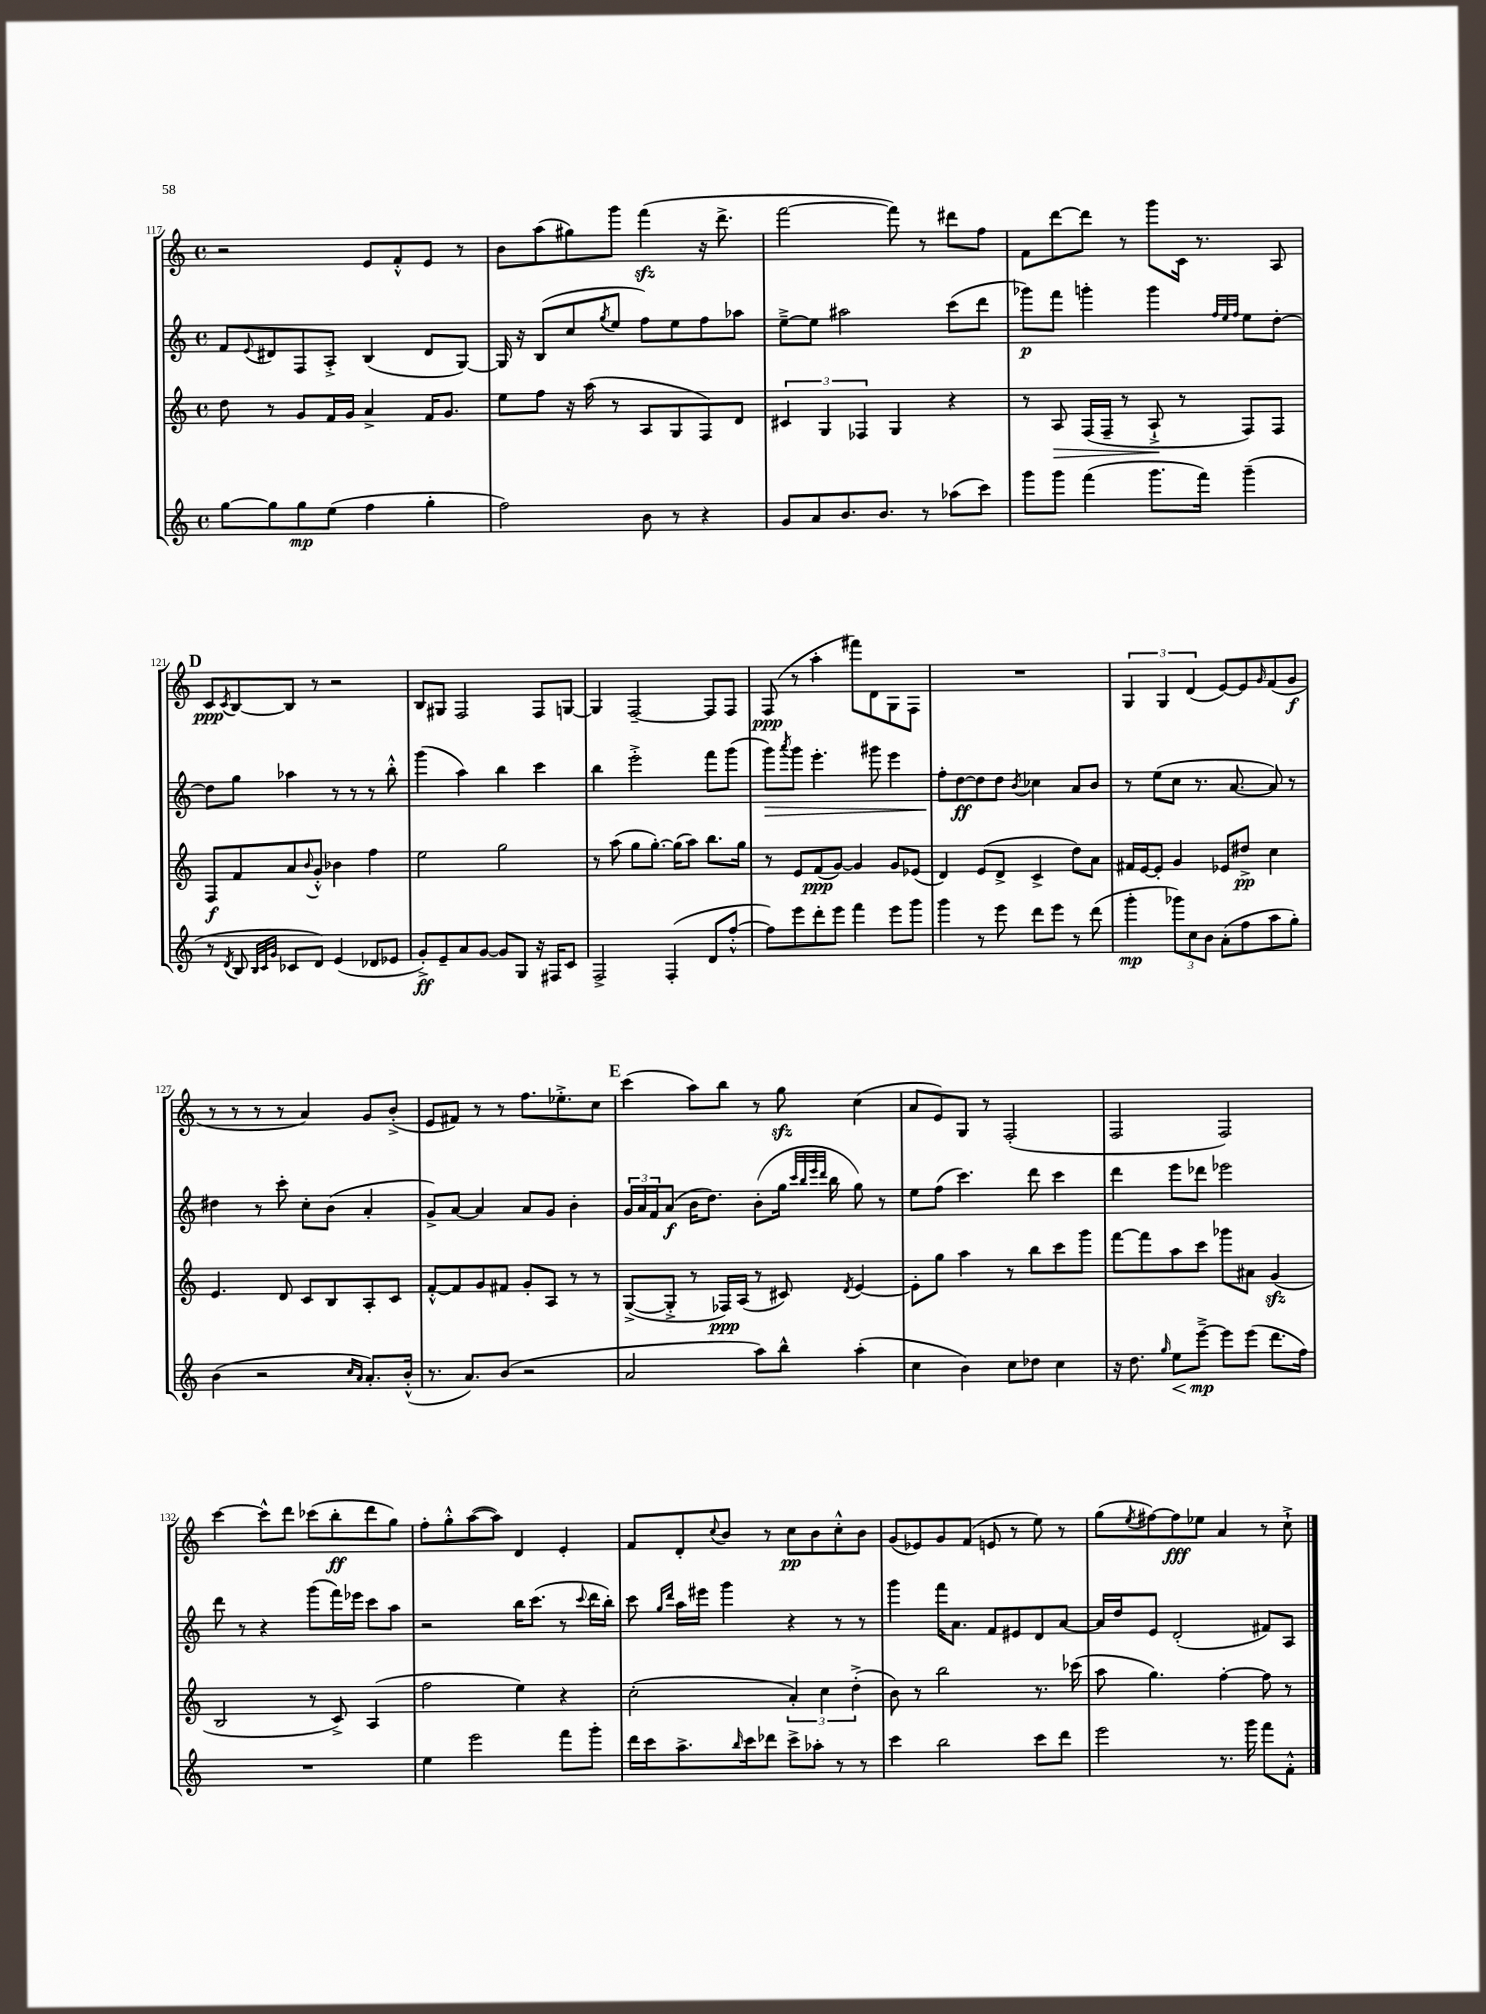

**kern	**kern	**kern	**kern
*staff4	*staff3	*staff2	*staff1
*clefG2	*clefG2	*clefG2	*clefG2
*k[]	*k[]	*k[]	*k[]
*M4/4	*M4/4	*M4/4	*M4/4
*met(c)	*met(c)	*met(c)	*met(c)
[8gg\L	8dd\	8f/L	2r
.	.	8qqe/	.
8gg\]	8r	8d#/	.
8gg\	8g/L	8F/	.
(8ee\J	16f/L	8A'^/J	.
.	16g/JJ	.	.
4ff\	4a^/	(4B/	8e/L
.	.	.	8f'^^/
4gg'\	16f/LK	8d#/L	8e/J
.	8.g/J	.	.
.	.	[8G/J)	8r
=	=	=	=
2ff\)	8ee\L	16G/]	8b\L
.	.	16r	.
.	8ff\J	(8B/L	(8aa\
.	16r	8cc/	8gg#\)
.	(16aa\	.	.
.	.	8qgg/	.
.	8r	8ee/J	8ggg\J
8b\	8A/L	8ff\L)	(4fff\
8r	8G/	8ee\	.
4r	8F/)	8ff\	16r
.	.	.	8.ddd^\
.	8d/J	8aa-\J	.
=	=	=	=
8g/L	6c#/	[8ee~^\L	[2fff\
8a/	.	8ee\]J	.
.	6G/	.	.
8.b/	.	2aa#\	.
.	6F-/	.	.
8.b/J	.	.	.
.	4G/	.	8fff\])
8r	.	.	8r
(8aa-\L	4r	(8ccc\L	8ddd#\L
8ccc\J)	.	8ddd\J	8ff\J
=	=	=	=
8ggg\L	8r	8ggg-\L)	8f\L
8ggg\J	8A/	8fff\J	[8ddd\
(4fff\	(16F/LL	4ggg'\	8ddd\]J
.	16F~/JJ	.	.
.	8r	.	8r
8.ggg\L	8A`^/	4ggg\	8ggg\L
.	8r	.	16c\Jk
16fff\Jk)	.	.	8.r
.	.	32qqff/LLL	.
.	.	32qqee/	.
.	.	32qqff/JJJ	.
(4ggg~\	8F/L)	8ee\L	.
.	8F/J	[8dd'\J	8A/
=	=	=	=
8r	8F/L	8dd\]L	8c/L
8qd/	.	.	8qc/
8B/	8f/	8gg\J	[8B/
32qqB/LLL	.	.	.
32qqc/	.	.	.
32qqg/JJJ	.	.	.
8c-/L	8a/	4aa-\	8B/]J
.	8qqb/	.	.
8d/J)	8g'^^/J	.	8r
(4e/	4b-\	8r	2r
.	.	8r	.
8d-/L	4ff\	8r	.
8e-/J	.	8bb'^^\	.
=	=	=	=
8g'^/L)	2ee\	(4ggg\	8B/L
8e~/	.	.	8G#/J
8a/	.	4aa\)	2F/
[8g/J	.	.	.
8g/]L	2gg\	4bb\	.
8G/J	.	.	.
16r	.	4ccc\	8F/L
16F#/LK	.	.	.
8c/J	.	.	[8G/J
=	=	=	=
2F^/	8r	4bb\	4G/]
.	(8aa\	.	.
.	8gg\L	2eee'^\	[2F~/
.	[8.gg'\J)	.	.
(4F'/	.	.	.
.	(16gg\]LK	.	.
.	8aa\J)	.	.
8d/L	8.bb\L	8fff\L	8F/]L
[8ff'^^/J	.	(8ggg\J	8F/J
.	16gg\Jk	.	.
=	=	=	=
8ff\]L)	8r	8ggg\L)	(8F/
.	.	8qaaa/	.
8eee\	8e/L	8ggg\J	8r
8ddd'\	(8f/	4.eee'\	4aa'\
8eee\J	[8g/J)	.	.
4fff\	4g/]	.	8fff#\L)
.	.	8ggg#\	8d\
8eee\L	8g/L	4eee\	8G\
8ggg\J	(8e-/J	.	8F\J
=	=	=	=
4ggg\	4d/)	8ff'\L	1r
.	.	[8dd\	.
8r	(8e/L	8dd\]	.
8eee\	8d^/J	8dd\J	.
.	.	8qb/	.
8ddd\L	4c^/	4cc-\	.
8eee\J	.	.	.
8r	8dd\L)	8a/L	.
(8ddd\	8a\J	8b/J	.
=	=	=	=
4ggg'\	16f#/LL	8r	6G/
.	[16e/J	.	.
.	8e'/]J	(8ee\L	.
.	.	.	6G/
12ggg-\L)	4g/	8cc\J	.
12cc\	.	.	(6d/
.	.	8.r	.
12b\J	.	.	.
(8a'\L	8e-/L	.	[8e/L)
.	.	[8.a/	.
8ff\	8dd#^/J	.	8e/]
.	.	.	16qqg/
8aa\	4cc\	8a/])	(8f/
8gg'\J)	.	8r	8g/J
=	=	=	=
(4b\	4.e/	4dd#\	8r
.	.	.	8r
2r	.	8r	8r
.	8d/	8ccc'\	8r
.	8c/L	8cc'\L	4a/)
.	8B/	(8b\J	.
16qqcc/LL	.	.	.
16qqa/JJ	.	.	.
8.a'/L)	8A'/	4a'/	8g/L
.	8c/J	.	(8b'^/J
(16b'^^/Jk	.	.	.
=	=	=	=
8.r	[8f'^^/L	8g^/L)	8e/L
.	8f/]	[8a/J	8f#/J)
8.a/L)	.	.	.
.	8g/	4a/]	8r
(8b/J	8f#/J	.	8r
2r	8g'/L	8a/L	8.ff\L
.	8A/J	8g/J	.
.	.	.	8.ee-'^\
.	8r	4b'\	.
.	8r	.	8cc\J
=	=	=	=
2a/	([8G^/L	24g/LL	(4ccc\
.	.	24a/	.
.	.	24f/J	.
.	8G'^/]J	(8a/J	.
.	8r	16b\LK	8aa\L)
.	.	8.dd\J)	.
.	16F-/LL)	.	8bb\J
.	(16A/JJ	.	.
8aa\L)	8r	(8b'\L	8r
8bb^^\J	8c#/)	16gg\Jk	8gg\
.	.	32qqccc/LLL	.
.	.	32qqbb/	.
.	.	32qqeee/	.
.	.	32qqddd/JJJ	.
.	.	16bb\	.
.	8qd/	.	.
(4aa'\	[4e/	8gg\)	(4cc\
.	.	8r	.
=	=	=	=
4cc\	8e'\]L	8ee\L	8a/L
.	8gg\J	(8ff\J	8e/)
4b\)	4aa\	4.ccc\)	8G/J
.	.	.	8r
8cc\L	8r	.	(2F'/
8dd-\J	8bb\L	8ddd\	.
4cc\	8ccc\	4ccc\	.
.	8ggg\J	.	.
=	=	=	=
16r	[8fff\L	4ddd\	2F/
8.dd\	.	.	.
.	8fff\]	.	.
16qqgg/	.	.	.
8ee\L	8aa\	8eee\L	.
[8eee~^\J	8ccc\J	8ddd-\J	.
8eee\]L	8ggg-\L	2eee-\	2F/)
(8eee\J	8a#\J	.	.
8.ddd\L	(4g/	.	.
16ff\Jk)	.	.	.
=	=	=	=
1r	2B/	8ddd\	[4ccc\
.	.	8r	.
.	.	4r	8ccc^^\]L
.	.	.	8ddd\J
.	8r	(8ggg\L	(8ccc-\L
.	8c^/)	16fff\L)	8bb'\
.	.	16eee-\JJ	.
.	(4A/	8ccc\L	8ddd\
.	.	8aa\J	8gg\J)
=	=	=	=
4ee\	2ff\	2r	8ff'\L
.	.	.	8gg'^^\
2eee\	.	.	([8aa\
.	.	.	8aa\]J)
.	4ee\)	16bb\LK	4d/
.	.	(8.ccc\J	.
8fff\L	4r	8r	4e'/
.	.	8qqccc/	.
8ggg'\J	.	16ddd\LL	.
.	.	16bb'\JJ)	.
=	=	=	=
16ddd\LL	(2cc'\	8ccc\	8f/L
16ccc\J	.	.	.
.	.	16qqgg/LL	.
.	.	16qqddd/JJ	.
8.aa^\	.	16aa\LL	8d'/
.	.	16eee#\JJ	.
.	.	.	8qqcc/
.	.	4ggg\	8b/J
16qqbb/	.	.	.
16ccc\k	.	.	.
8ddd-\J	.	.	8r
8ccc^\L	6a'/)	4r	8cc\L
8aa-'\J	.	.	8b\
.	6cc\	.	.
8r	.	8r	8cc'^^\
.	(6dd'^\	.	.
8r	.	8r	8b\J
=	=	=	=
4ccc\	8b\)	4ggg\	(8g/L
.	8r	.	8e-/)
2bb\	2bb\	16fff\LK	8g/
.	.	8.a\J	.
.	.	.	(8f/J
.	.	8f/L	8e/
.	.	8e#/	8r
8ccc\L	8.r	8d/	8ee\)
8ddd\J	.	[8a/J	8r
.	(16ccc-\	.	.
=	=	=	=
2eee\	8aa\	16a/]LL	(8gg\L
.	.	16dd/J	.
.	.	.	8qee/
.	4.gg\)	8e/J	[8ff#\)
.	.	(2d'/	8ff#\]
.	.	.	8ee-\J
8.r	[4ff'\	.	4a/
16ggg\	.	.	.
8fff\L	8ff\]	8f#/L)	8r
8f'^^\J	8r	8A/J	8cc`^\
==	==	==	==
*-	*-	*-	*-
